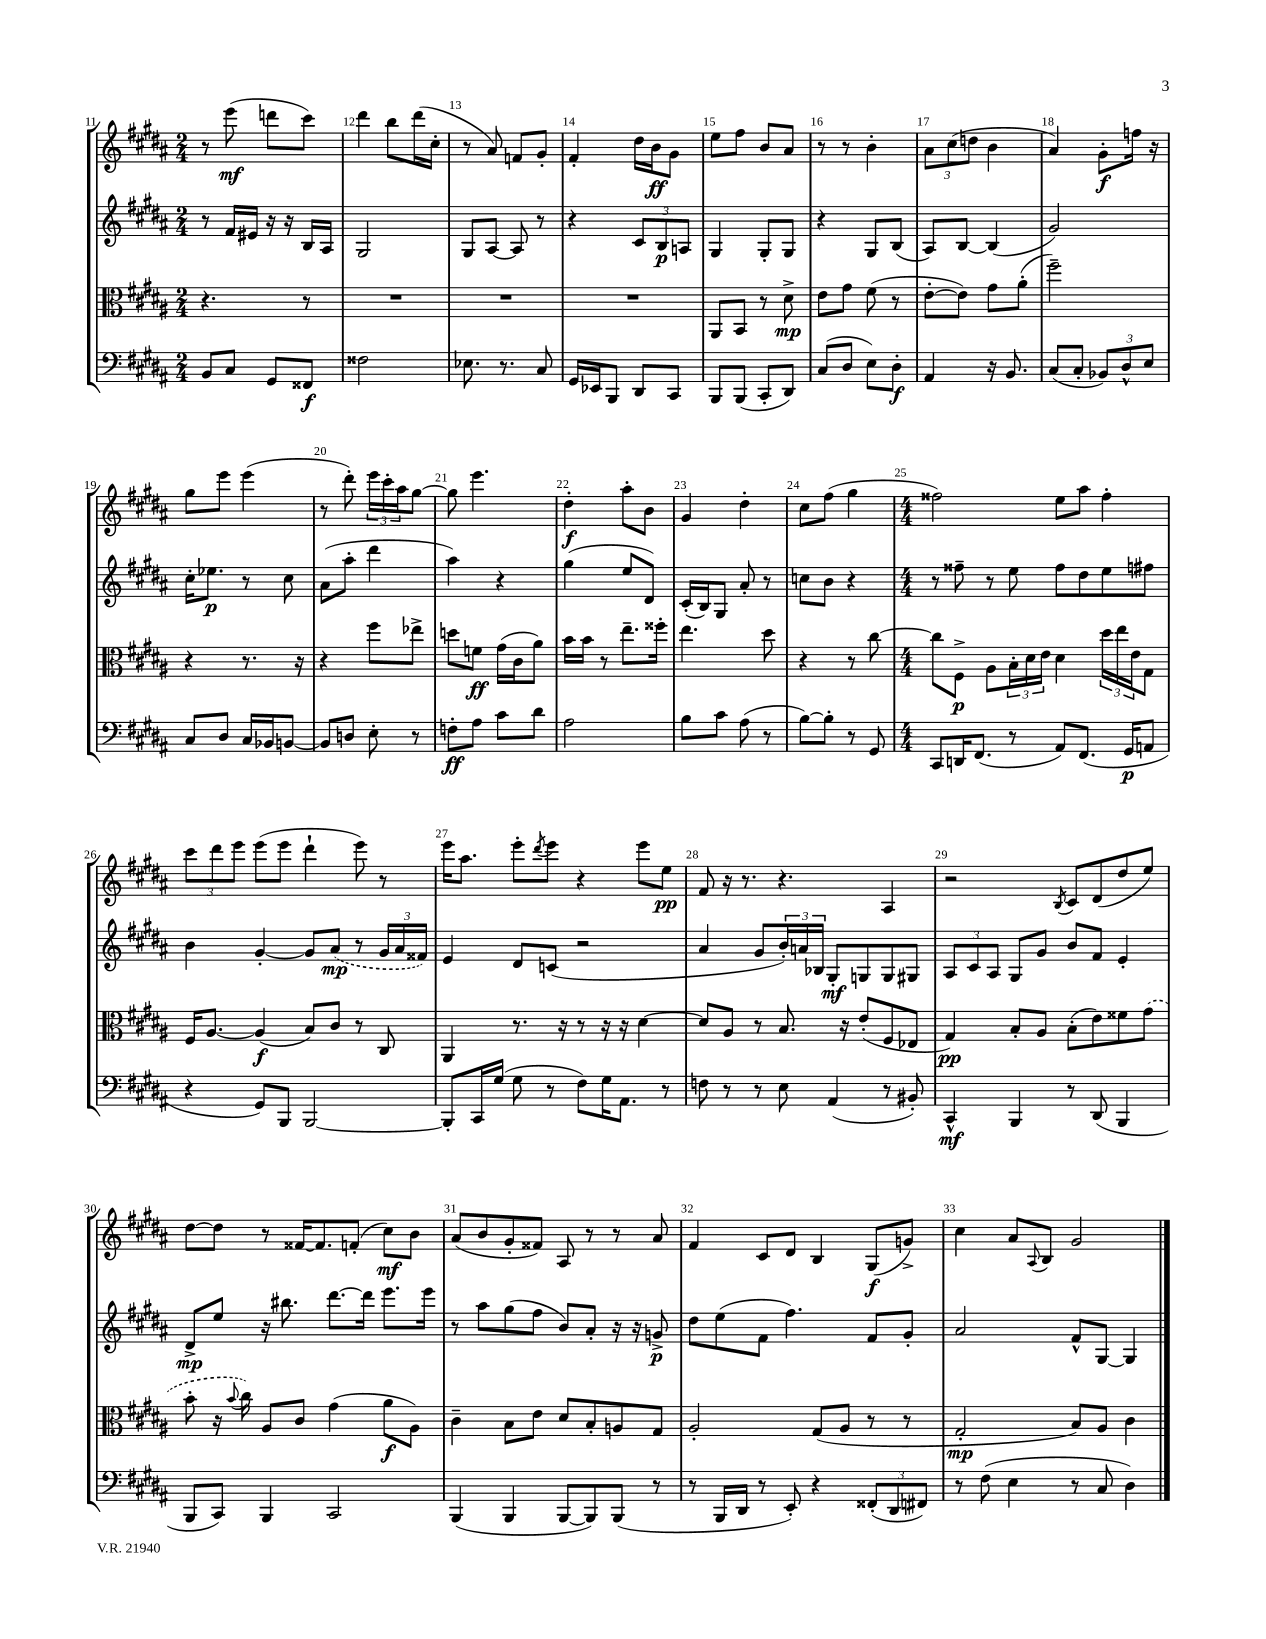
<<
\new StaffGroup <<
\new Staff = "s0" {
    \clef treble \key b \major \numericTimeSignature \time 2/4
    r8 e'''8\mf( d'''8 cis'''8) |
    dis'''4 b''8 dis'''16( cis''16-. |
    r8 ais'8) f'8 gis'8-. |
    fis'4-. dis''16 b'16\ff gis'8 |
    e''8 fis''8 b'8 ais'8 |
    r8 r8 b'4-. |
    \tuplet 3/2 { ais'8 cis''8( d''8 } b'4 |
    ais'4) gis'8-.\f f''16 r16 |
    gis''8 e'''8 e'''4( |
    r8 dis'''8-.) \tuplet 3/2 { e'''16 cis'''16-. ais''16 } gis''8~ |
    gis''8 e'''4. |
    dis''4-.\f ais''8-. b'8 |
    gis'4 dis''4-. |
    cis''8 fis''8( gis''4 |
    \numericTimeSignature \time 4/4 fisis''2) e''8 ais''8 fisis''4-. |
    \tuplet 3/2 { cis'''8 dis'''8 e'''8 } e'''8( e'''8 dis'''4-! e'''8) r8 |
    e'''16 ais''8. e'''8-. \acciaccatura { dis'''8 } e'''8 r4 e'''8 e''8\pp |
    fis'8 r16 r8. r4. ais4 |
    r2 \acciaccatura { b8 } cis'8 dis'8( dis''8 e''8) |
    dis''8~ dis''8 r8 fisis'16~ fisis'8. f'8-.( cis''8\mf) b'8 |
    ais'8( b'8 gis'8-. fisis'8) ais8 r8 r8 ais'8 |
    fis'4 cis'8 dis'8 b4 gis8\f( g'8->) |
    cis''4 ais'8 \appoggiatura { ais8 } b8 gis'2 \bar "|." |
}
\new Staff = "s1" {
    \clef treble \key b \major \numericTimeSignature \time 2/4
    r8 fis'16 eis'16 r16 r16 b16 ais16 |
    gis2 |
    gis8 ais8~ ais8 r8 |
    r4 \tuplet 3/2 { cis'8 b8\p a8 } |
    gis4 gis8-. gis8 |
    r4 gis8 b8( |
    ais8) b8~ b4( |
    gis'2) |
    cis''16-. ees''8.\p r8 cis''8 |
    ais'8( ais''8-. dis'''4 |
    ais''4) r4 |
    gis''4( e''8 dis'8) |
    cis'16-.( b16) gis8 ais'8-. r8 |
    c''8 b'8 r4 |
    \numericTimeSignature \time 4/4 r8 fisis''8-- r8 e''8 fisis''8 dis''8 e''8 fis''8 |
    b'4 gis'4~-. gis'8 \once \slurDashed ais'8\mp( r8 \tuplet 3/2 { gis'16 ais'16 fisis'16) } |
    e'4 dis'8 c'8( r2 |
    ais'4 gis'8 \tuplet 3/2 { b'16-.) a'16 bes16 } gis8-.\mf g8 g8 gis8 |
    \tuplet 3/2 { ais8 cis'8 ais8 } gis8 gis'8 b'8 fis'8 e'4-. |
    dis'8->\mp e''8 r16 bis''8. dis'''8.~ dis'''16 e'''8. e'''16 |
    r8 ais''8 gis''8( fis''8 b'8) ais'8-. r16 r16 g'8->\p |
    dis''8 e''8( fis'8 fis''4.) fis'8 gis'8-. |
    ais'2 fis'8-^ gis8~ gis4 \bar "|." |
}
\new Staff = "s2" {
    \clef alto \key b \major \numericTimeSignature \time 2/4
    r4. r8 |
    R2 |
    R2 |
    R2 |
    ais,8 b,8 r8 dis'8->\mp |
    e'8 gis'8 fis'8( r8 |
    e'8~-. e'8) gis'8 ais'8-.( |
    fis''2--) |
    r4 r8. r16 |
    r4 fis''8 ees''8-> |
    d''8 f'8\ff gis'16( cis'16 ais'8) |
    b'16 b'16 r8 e''8.-- fisis''16-. |
    e''4. dis''8 |
    r4 r8 cis''8~ |
    \numericTimeSignature \time 4/4 cis''8 fis8->\p ais8 \tuplet 3/2 { b16-. dis'16 e'16 } dis'4 \tuplet 3/2 { dis''16 e''16 e'16 } gis8 |
    fis16 ais8.~ ais4\f( b8) cis'8 r8 cis8 |
    ais,4 r8. r16 r8 r16 r16 dis'4~ |
    dis'8 ais8 r8 b8. r16 e'8-.( fis8 ees8 |
    gis4\pp) b8-. ais8 b8-.( e'8) fisis'8 \once \slurDashed gis'8( |
    b'8-. r16 \appoggiatura { b'8 } cis''16) ais8 cis'8 gis'4( ais'8\f ais8) |
    cis'4-- b8 e'8 dis'8 b8-. a8 gis8 |
    ais2-. gis8( ais8 r8 r8 |
    gis2-.\mp b8) ais8 cis'4 \bar "|." |
}
\new Staff = "s3" {
    \clef bass \key b \major \numericTimeSignature \time 2/4
    b,8 cis8 gis,8 fisis,8\f |
    fisis2 |
    ees8. r8. cis8 |
    gis,16 ees,16 b,,8 dis,8 cis,8 |
    b,,8 b,,8( cis,8-. dis,8) |
    cis8( dis8 e8) dis8-.\f |
    ais,4 r16 b,8. |
    cis8( cis8-. \tuplet 3/2 { bes,8) dis8-^ e8 } |
    cis8 dis8 cis16 bes,16 b,8~ |
    b,8 d8 e8-. r8 |
    f8-.\ff ais8 cis'8 dis'8 |
    ais2 |
    b8 cis'8 ais8( r8 |
    b8~) b8-. r8 gis,8 |
    \numericTimeSignature \time 4/4 cis,8 d,16 fis,8.( r8 ais,8) fis,8.( gis,16\p a,8 |
    r4 gis,8) b,,8 b,,2~ |
    b,,8-. cis,16 gis16( gis8 r8 fis8) gis16 ais,8. r8 |
    f8 r8 r8 e8 ais,4( r8 bis,8-.) |
    cis,4-^\mf b,,4 r8 dis,8( b,,4 |
    b,,8 cis,8) b,,4 cis,2 |
    b,,4( b,,4 b,,8~ b,,8) b,,8( r8 |
    r8 b,,16 dis,16 r8 e,8-.) r4 \tuplet 3/2 { fisis,8-.( dis,8 fis,8) } |
    r8 fis8( e4 r8 cis8 dis4) \bar "|." |
}
>>
>>
\layout { \context { \Score currentBarNumber = #11 \override BarNumber.break-visibility = ##(#f #t #t) barNumberVisibility = #all-bar-numbers-visible } }
